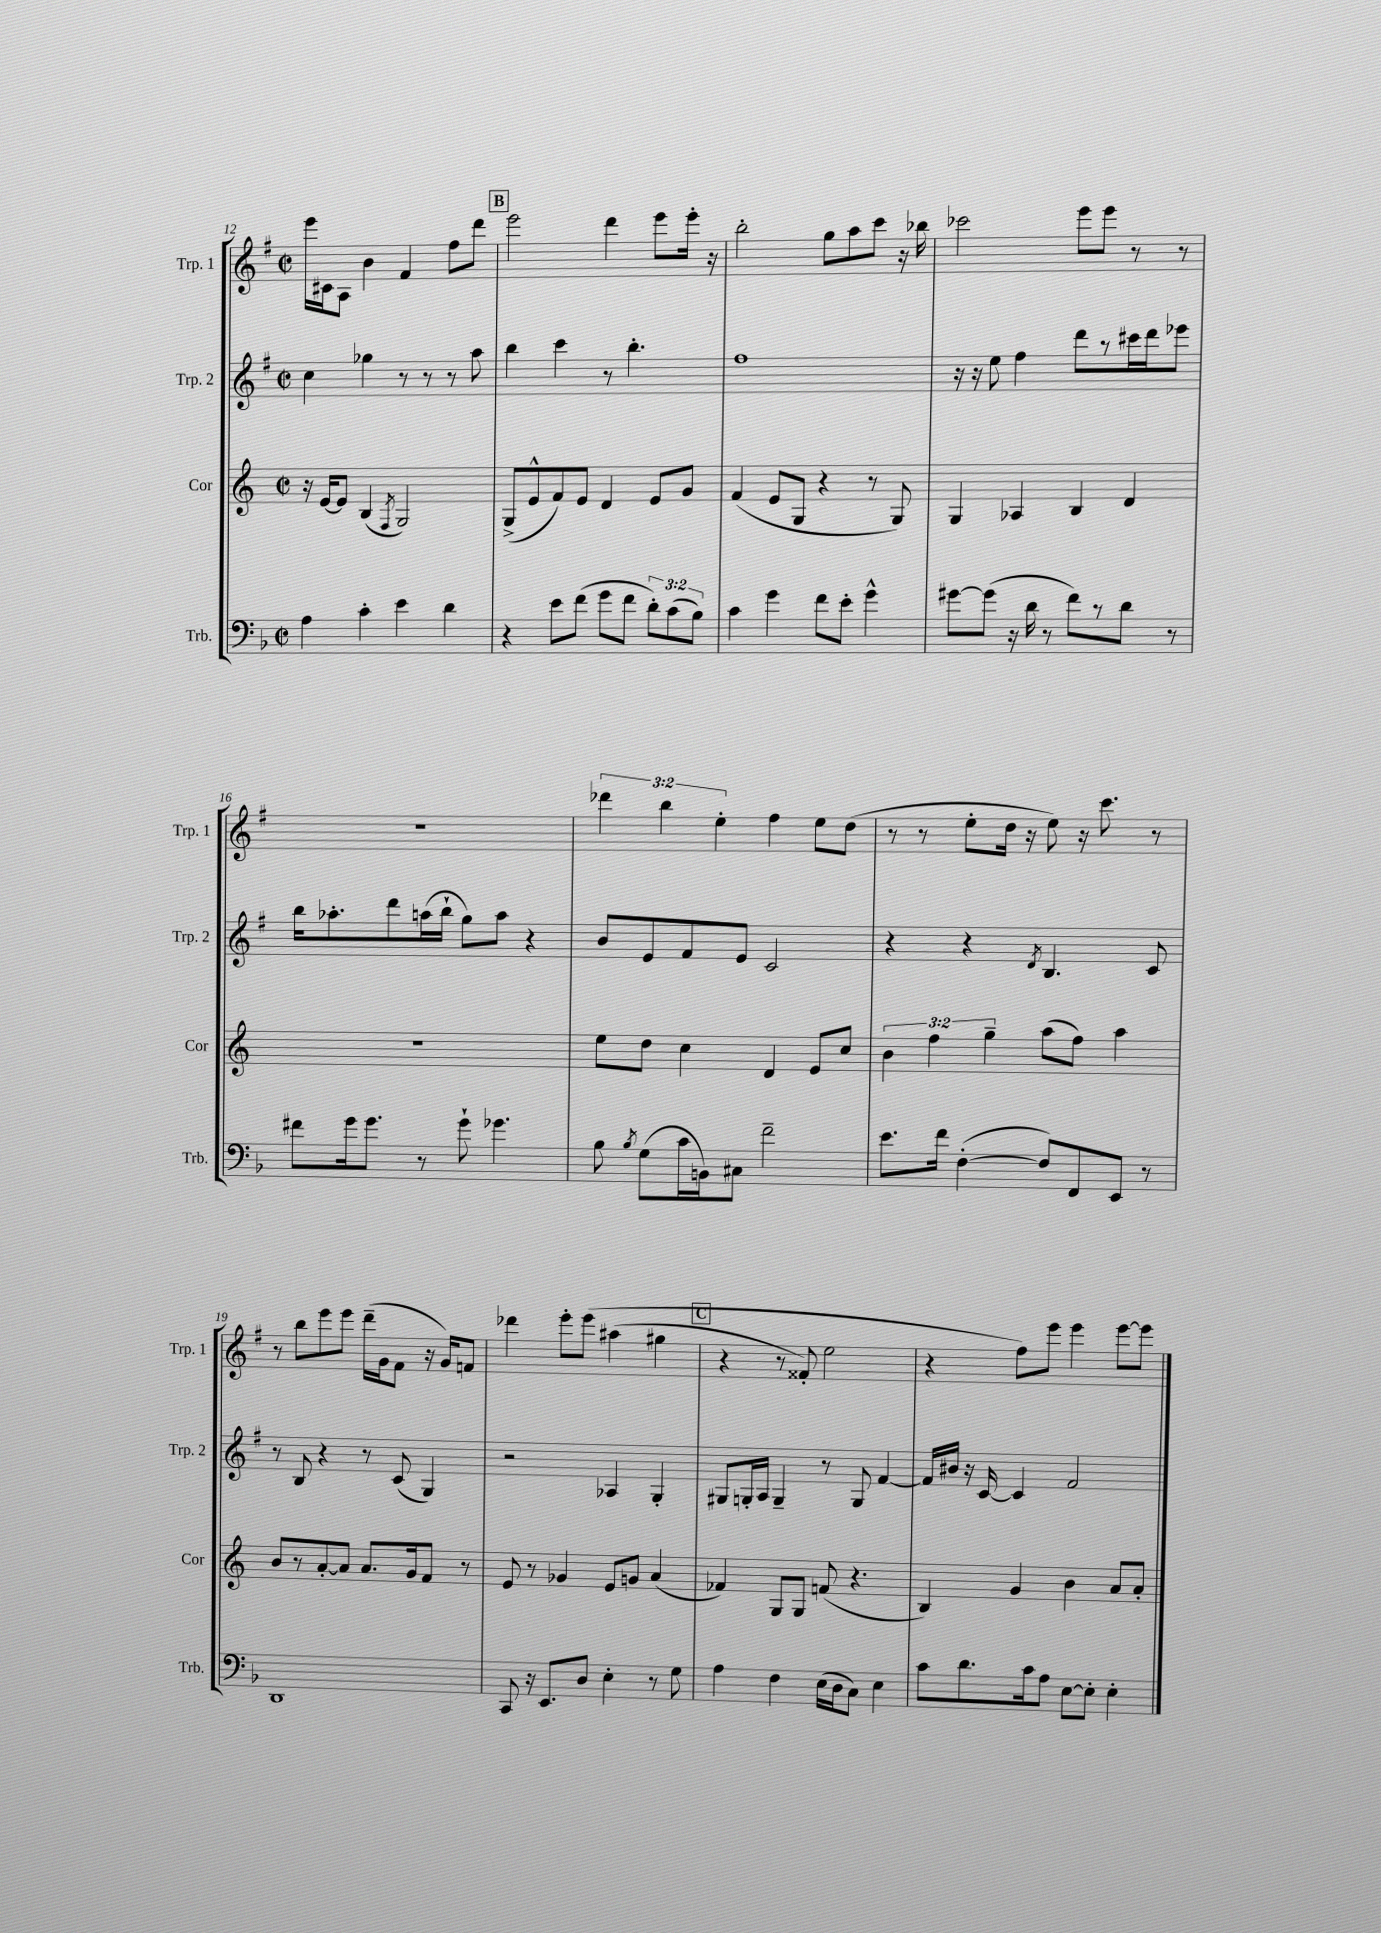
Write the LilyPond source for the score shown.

<<
\new StaffGroup <<
\new Staff = "s0" \with { instrumentName = "Trp. 1" shortInstrumentName = "Trp. 1" } {
    \clef treble \key g \major \defaultTimeSignature \time 2/2 \override Staff.TupletNumber.text = #tuplet-number::calc-fraction-text
    \autoBeamOff e'''16[ cis'16 a8] b'4 fis'4 fis''8[ d'''8] |
    \mark \markup { \box "B" } e'''2 d'''4 e'''8[ e'''16]-. r16 |
    b''2-. g''8[ a''8 c'''8] r16 bes''16 |
    ces'''2 e'''8[ e'''8] r8 r8 |
    R1 |
    \tuplet 3/2 { des'''4 b''4 e''4-. } fis''4 e''8[ d''8]( |
    r8 r8 e''8[-. d''16] r16 e''8) r16 c'''8. r8 |
    r8 b''8[ e'''8 e'''8] d'''16[--( g'16 fis'8] r16 g'16[) f'8] |
    des'''4 e'''8[-. e'''8]\( ais''4( gis''4 |
    \mark \markup { \box "C" } r4 r8 fisis'8-.) e''2 |
    r4 fis''8[\) e'''8] e'''4 e'''8[~ e'''8] \bar "|." |
}
\new Staff = "s1" \with { instrumentName = "Trp. 2" shortInstrumentName = "Trp. 2" } {
    \clef treble \key g \major \defaultTimeSignature \time 2/2
    \autoBeamOff c''4 ges''4 r8 r8 r8 a''8 |
    \mark \markup { \box "B" } b''4 c'''4 r8 b''4.-. |
    fis''1 |
    r16 r16 e''8 fis''4 d'''8[ r8 cis'''16 d'''16 ees'''8] |
    b''16[ aes''8.-. d'''8 a''16( b''16]-! g''8[) a''8] r4 |
    b'8[ e'8 fis'8 e'8] c'2 |
    r4 r4 \acciaccatura { d'8 } b4. c'8 |
    r8 b8 r4 r8 c'8( g4) |
    r2 aes4 g4-. |
    \mark \markup { \box "C" } gis8[ g16-. a16] g4-- r8 g8 fis'4~ |
    fis'16[ bis'16] r16 c'16~ c'4 fis'2 \bar "|." |
}
\new Staff = "s2" \with { instrumentName = "Cor" shortInstrumentName = "Cor" } {
    \clef treble \key c \major \defaultTimeSignature \time 2/2 \override Staff.TupletNumber.text = #tuplet-number::calc-fraction-text
    \autoBeamOff r16 e'16[~ e'8] b4( \acciaccatura { f8 } g2) |
    \mark \markup { \box "B" } g8[->( e'8-^ f'8) e'8] d'4 e'8[ g'8] |
    f'4( e'8[ g8] r4 r8 g8) |
    g4 aes4 b4 d'4 |
    R1 |
    e''8[ d''8] c''4 d'4 e'8[ c''8] |
    \tuplet 3/2 { b'4 f''4 g''4-- } a''8[( f''8]) a''4 |
    b'8[ r8 a'8~-. a'8] a'8.[ g'16 f'8] r8 |
    e'8 r8 ges'4 e'8[ g'8] a'4( |
    \mark \markup { \box "C" } fes'4) g8[ g8] f'8( r4. |
    b4) g'4 b'4 a'8[ a'8]-. \bar "|." |
}
\new Staff = "s3" \with { instrumentName = "Trb." shortInstrumentName = "Trb." } {
    \clef bass \key f \major \defaultTimeSignature \time 2/2 \override Staff.TupletNumber.text = #tuplet-number::calc-fraction-text
    \autoBeamOff a4 c'4-. e'4 d'4 |
    \mark \markup { \box "B" } r4 e'8[ f'8]( g'8[ f'8] \tuplet 3/2 { d'8[-.) c'8( bes8]) } |
    c'4 g'4 f'8[ e'8]-. g'4-^ |
    gis'8[~ gis'8]( r16 d'16 r8 f'8[) r8 d'8] r8 |
    fis'8[ g'16 g'8.] r8 g'8-! ges'4. |
    bes8 \acciaccatura { bes8 } g8[( c'16 b,16) cis8] f'2-- |
    e'8.[ f'16] f4~-.( f8[) f,8 e,8] r8 |
    d,1 |
    c,8 r16 e,8.[ d8] e4-. r8 g8 |
    \mark \markup { \box "C" } a4 f4 e16[( d16 c8]) e4 |
    c'8[ d'8. c'16 a8] e8[~ e8]-. e4-. \bar "|." |
}
>>
>>
\layout { \context { \Score currentBarNumber = #12 } }
